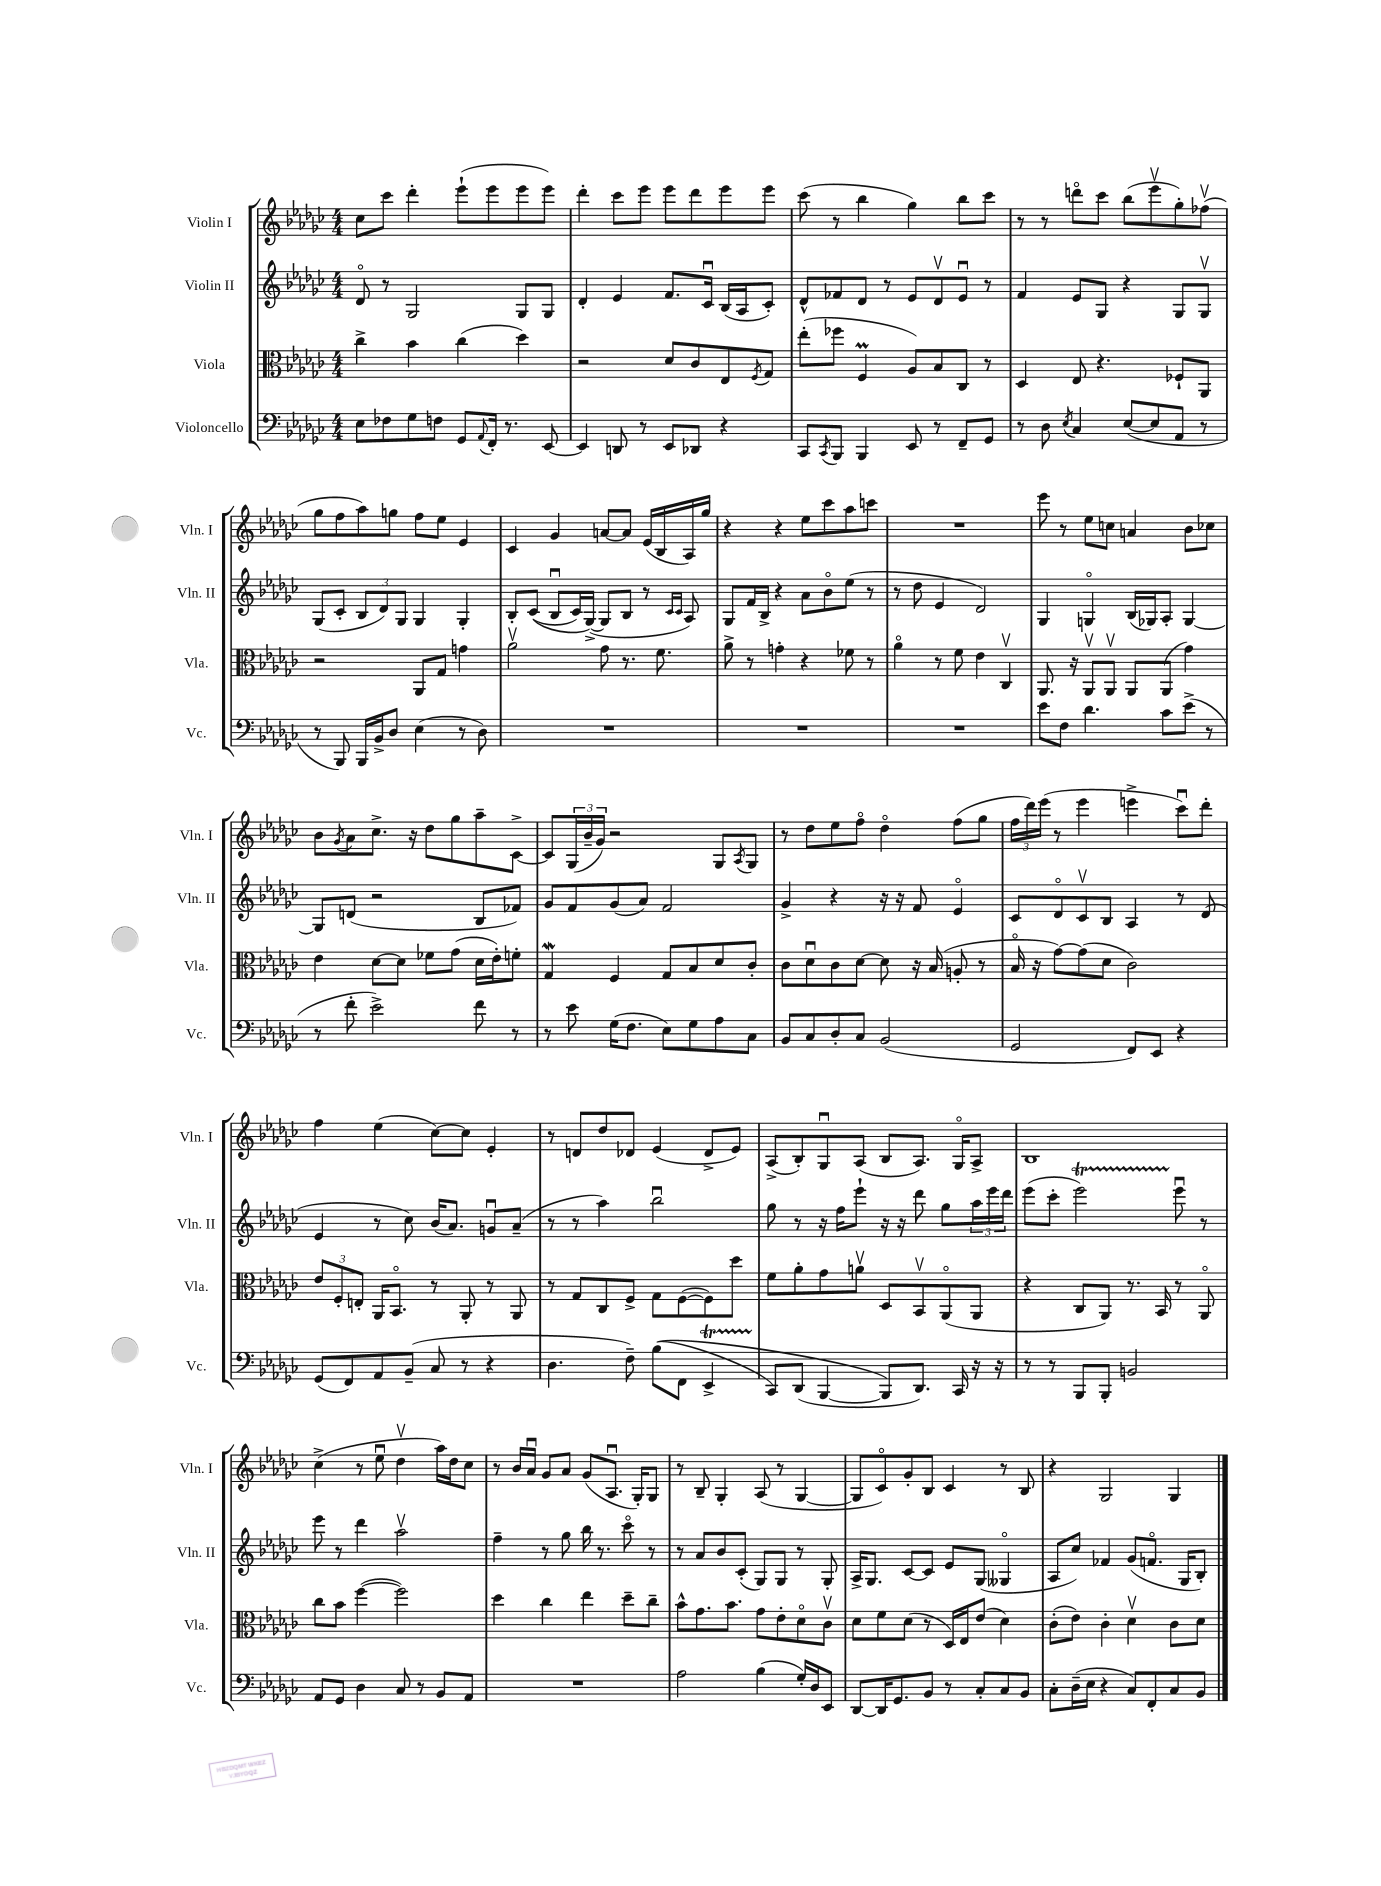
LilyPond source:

<<
\new StaffGroup <<
\new Staff = "s0" \with { instrumentName = "Violin I" shortInstrumentName = "Vln. I" } {
    \clef treble \key ges \major \numericTimeSignature \time 4/4
    ces''8 ces'''8 des'''4-. ees'''8-!( ees'''8 ees'''8 ees'''8) |
    des'''4-. ces'''8 ees'''8 ees'''8 des'''8 ees'''8 ees'''8 |
    ces'''8( r8 bes''4 ges''4) bes''8 ces'''8 |
    r8 r8 d'''8\flageolet ces'''8 bes''8( ees'''8\upbow ges''8-.) fes''8\upbow( |
    ges''8 f''8 aes''8) g''8 f''8 ees''8 ees'4 |
    ces'4 ges'4 a'8~ a'8 ees'16( bes16 aes16) ges''16 |
    r4 r4 ees''8 ces'''8 aes''8 c'''8 |
    R1 |
    ees'''8 r8 ees''8 c''8 a'4 bes'8 ces''8 |
    bes'8 \acciaccatura { ges'8 } aes'8 ces''8.-> r16 des''8 ges''8 aes''8-- ces'8~-> |
    ces'8 \tuplet 3/2 { ges16( bes'16-- ges'16) } r2 ges8 \acciaccatura { aes8 } ges8 |
    r8 des''8 ees''8 f''8\flageolet des''4\flageolet f''8( ges''8 |
    \tuplet 3/2 { f''16 des'''16) ees'''16( } r8 ees'''4 e'''4-> ces'''8\downbow) des'''8-. |
    f''4 ees''4( ces''8~) ces''8 ees'4-. |
    r8 d'8 des''8 des'8 ees'4( des'8-> ees'8) |
    aes8->( bes8-.) ges8\downbow aes8( bes8 aes8.) ges16\flageolet aes8-> |
    bes1 |
    ces''4->( r8 ees''8\downbow des''4\upbow aes''16) des''16 ces''8 |
    r8 bes'16 aes'16\downbow ges'8 aes'8 ges'8( aes8.\downbow ges16-.) ges8 |
    r8 bes8-- ges4-. aes8( r8 ges4~ |
    ges8 ces'8\flageolet) ges'8-. bes8 ces'4 r8 bes8 |
    r4 ges2 ges4 \bar "|." |
}
\new Staff = "s1" \with { instrumentName = "Violin II" shortInstrumentName = "Vln. II" } {
    \clef treble \key ges \major \numericTimeSignature \time 4/4
    des'8\flageolet r8 ges2 ges8 ges8 |
    des'4-. ees'4 f'8. ces'16\downbow bes16( aes16 ces'8-.) |
    des'8-^ fes'8 des'8 r8 ees'8 des'8\upbow ees'8\downbow r8 |
    f'4 ees'8 ges8 r4 ges8 ges8\upbow |
    ges8( ces'8-. \tuplet 3/2 { bes8 des'8) ges8 } ges4 ges4-. |
    bes8-. ces'8(\( bes8\downbow ces'16) ges16~->(\) ges8 bes8 r8 \grace { ces'16 ces'16 } aes8) |
    ges8 f'16 bes16-> r4 aes'8 bes'8\flageolet ees''8( r8 |
    r8 des''8 ees'4 des'2) |
    ges4 g4\flageolet bes16( ges16) aes8-. ges4~ |
    ges8 d'8( r2 bes8 fes'8) |
    ges'8 f'8 ges'8( aes'8) f'2 |
    ges'4-> r4 r16 r16 f'8 ees'4\flageolet |
    ces'8 des'8\flageolet ces'8\upbow bes8 aes4 r8 des'8( |
    ees'4 r8 ces''8) bes'16( aes'8.) g'8\downbow aes'8--( |
    r8 r8 aes''4) bes''2\downbow |
    ges''8 r8 r16 f''16 ees'''8-! r16 r16 des'''8 ges''8 \tuplet 3/2 { aes''16 ees'''16 des'''16 } |
    ees'''8( ces'''8-. ees'''2\startTrillSpan) ees'''8\downbow\stopTrillSpan r8 |
    ees'''8 r8 des'''4 aes''2\upbow |
    f''4-- r8 ges''8 bes''16 r8. ces'''8\flageolet r8 |
    r8 aes'8 bes'8 ces'8-.( ges8) ges8 r8 ges8-. |
    aes16-> ges8. ces'8~ ces'8 ees'8 ges8( geses4\flageolet |
    aes8 ces''8) fes'4 ges'8( f'8.\flageolet ges16 bes8-.) \bar "|." |
}
\new Staff = "s2" \with { instrumentName = "Viola" shortInstrumentName = "Vla." } {
    \clef alto \key ges \major \numericTimeSignature \time 4/4
    ces''4-> bes'4 ces''4( des''4) |
    r2 des'8 ces'8 ees8 \acciaccatura { f8 } ges8 |
    ees''8-.( fes''8 f4\prall aes8) bes8 ces8 r8 |
    des4 ees8 r4. fes8-! aes,8 |
    r2 aes,8 ges8 g'4 |
    aes'2\upbow ges'8 r8. f'8. |
    aes'8-> r8 g'4-. r4 fes'8 r8 |
    aes'4\flageolet r8 f'8 ees'4 ces4\upbow |
    aes,8. r16 aes,8\upbow aes,8\upbow aes,8 aes,8( ges'4) |
    ees'4 des'8~ des'8 fes'8 ges'8( des'16 ees'16-.) f'8-. |
    ges4\mordent f4 ges8 bes8 des'8 ces'8-. |
    ces'8 des'8\downbow ces'8 des'8~ des'8 r16 bes16( a8-. r8 |
    bes16\flageolet r16 ges'8~) ges'8( des'8 ces'2) |
    \tuplet 3/2 { ees'8 f8-. e8-. } aes,16 bes,8.\flageolet r8 aes,8-. r8 aes,8 |
    r8 ges8 ces8 f8-> ges8 f8~( f8) des''8 |
    f'8 aes'8-. ges'8 a'8\upbow des8 bes,8\upbow aes,8\flageolet( aes,8 |
    r4 ces8 aes,8) r8. bes,16 r8 aes,8\flageolet |
    ces''8 bes'8 f''4~( f''2) |
    des''4 ces''4 ees''4 des''8-- ces''8-- |
    bes'8-^ ges'8. bes'8. ges'8 ees'8-. des'8\flageolet ces'8\upbow |
    des'8 f'8 des'8( r8 des16) ees16 ees'8( des'4) |
    ces'8-.( ees'8) ces'4-. des'4\upbow ces'8 des'8 \bar "|." |
}
\new Staff = "s3" \with { instrumentName = "Violoncello" shortInstrumentName = "Vc." } {
    \clef bass \key ges \major \numericTimeSignature \time 4/4
    ees8 fes8 ges8 f8 ges,8 \appoggiatura { aes,8 } f,16-. r8. ees,8~ |
    ees,4 d,8 r8 ees,8 des,8 r4 |
    ces,8 \acciaccatura { ces,8 } bes,,8 bes,,4 ees,8 r8 f,8-- ges,8 |
    r8 des8 \acciaccatura { ees8 } ces4 ees8~( ees8 aes,8 r8 |
    r8 bes,,8) bes,,16 bes,16-> des8 ees4( r8 des8) |
    R1 |
    R1 |
    R1 |
    ees'8 f8 des'4. ces'8 ees'8->( r8 |
    r8 f'8-. ees'2->) f'8 r8 |
    r8 ees'8 ges16( f8. ees8) ges8 aes8 ces8 |
    bes,8 ces8 des8-. ces8 bes,2( |
    ges,2 f,8) ees,8 r4 |
    ges,8( f,8) aes,8 bes,8--( ces8 r8 r4 |
    des4. f8--) bes8(\( f,8 ees,4->\startTrillSpan |
    ces,8\stopTrillSpan) des,8( bes,,4~ bes,,8\) des,8.) ces,16 r16 r16 |
    r8 r8 bes,,8 bes,,8-. b,2 |
    aes,8 ges,8 des4 ces8 r8 bes,8 aes,8 |
    R1 |
    aes2 bes4( ges16-.) des16 ees,8 |
    des,8~ des,16 ges,8. bes,8 r8 ces8-. ces8 bes,8 |
    ces8-. des16--( ees16 r4 ces8) f,8-. ces8 bes,8 \bar "|." |
}
>>
>>
\layout { \context { \Score \remove "Bar_number_engraver" } }
